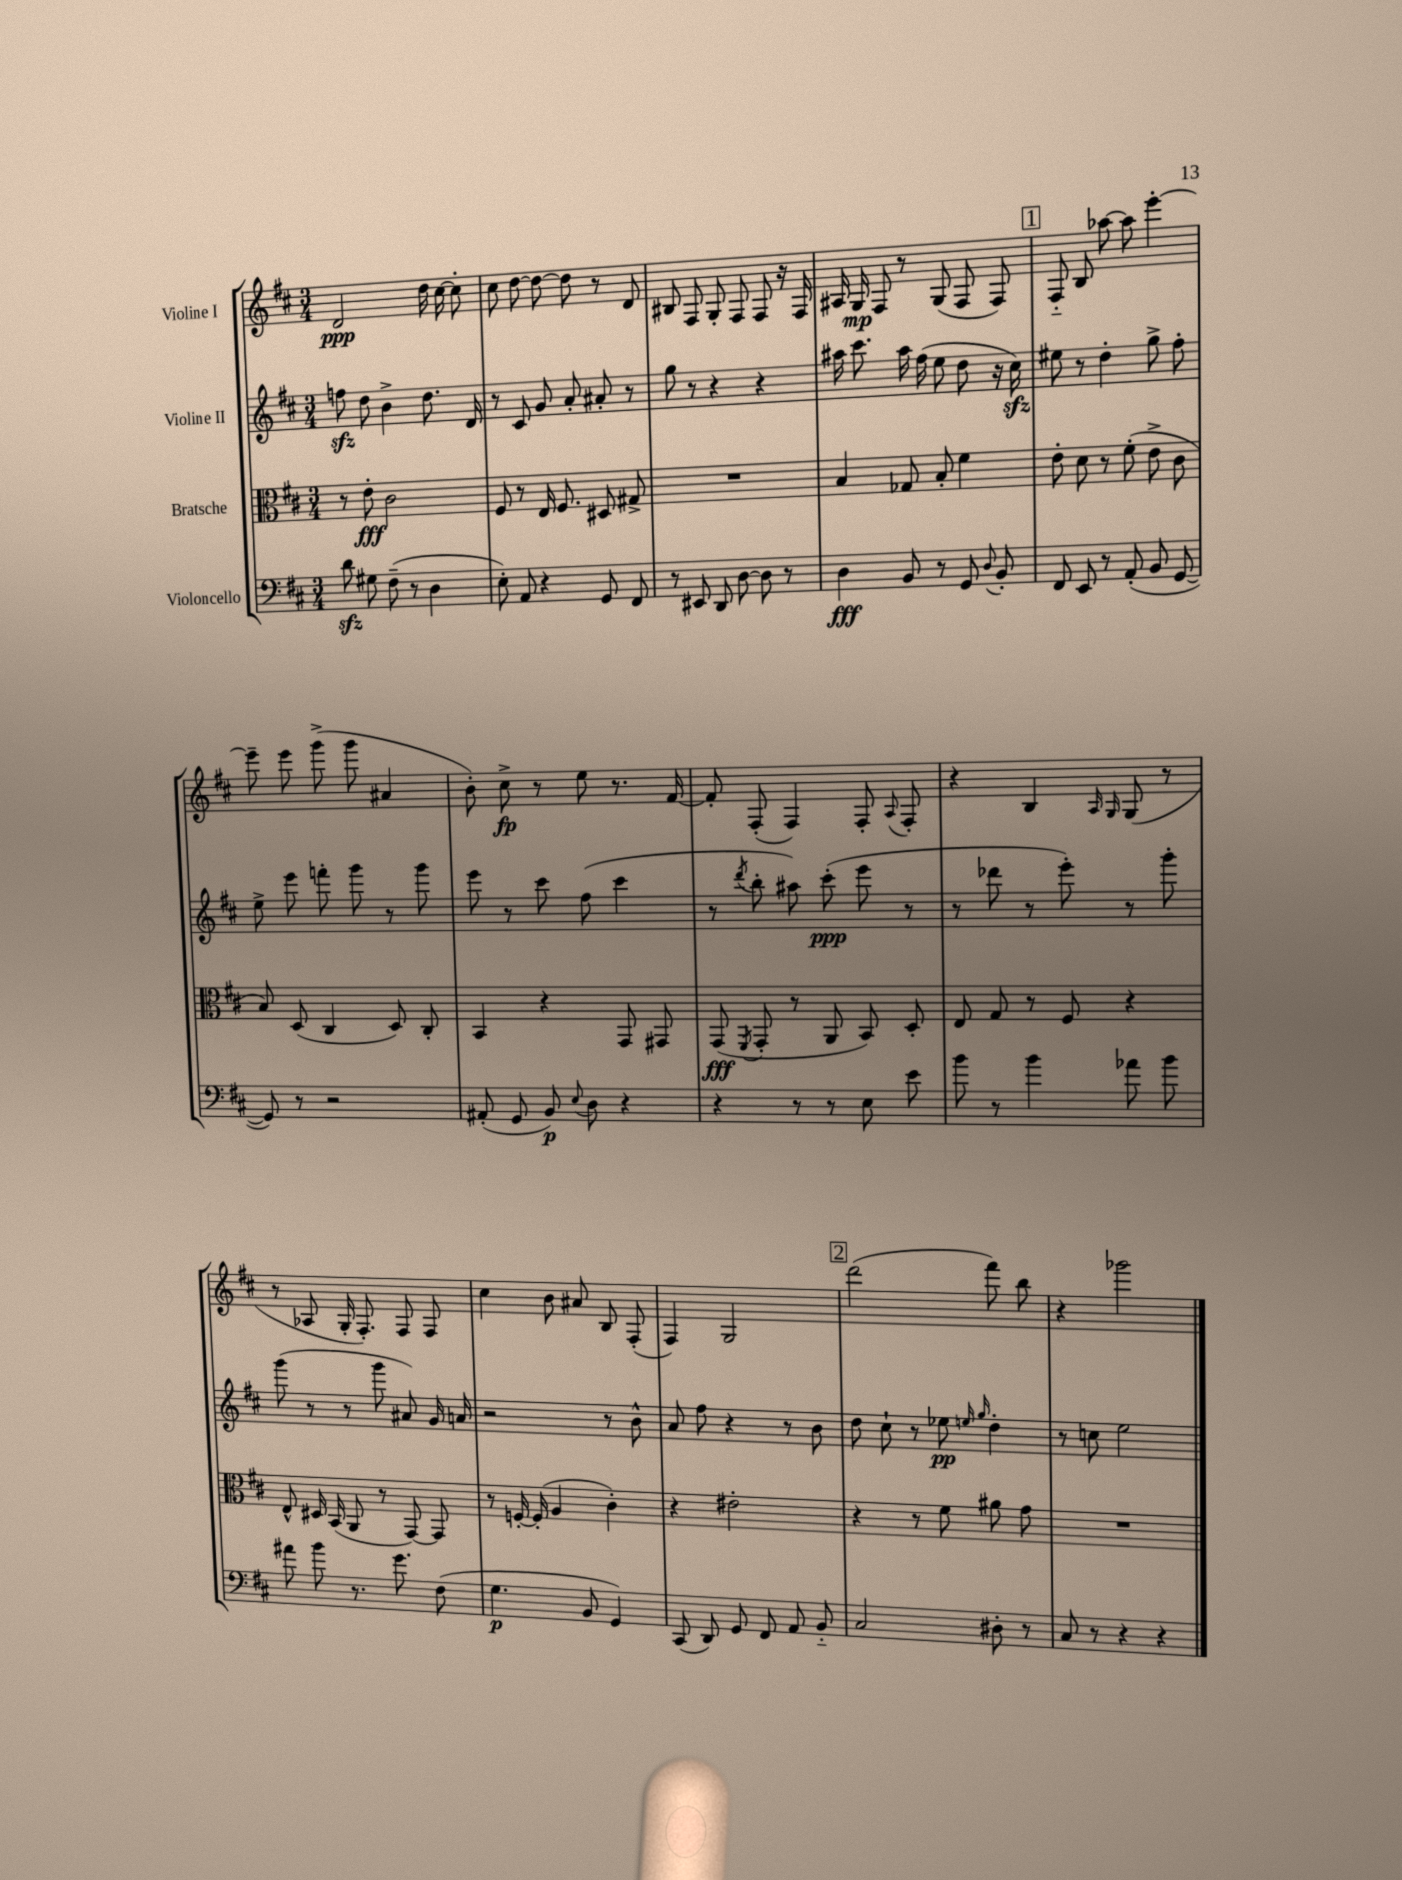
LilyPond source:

<<
\new StaffGroup <<
\new Staff = "s0" \with { instrumentName = "Violine I" } {
    \clef treble \key d \major \numericTimeSignature \time 3/4
    \autoBeamOff d'2\ppp d''16 cis''16~ cis''8-. |
    cis''8 d''8~ d''8~ d''8 r8 d'8 |
    bis8 fis8 g8-. fis8 fis8 r16 fis16 |
    ais16 g16\mp fis8 r8 g8( fis8 fis8) |
    \mark \markup { \box "1" } fis8-_ b8 aes''8~ aes''8 e'''4~-. |
    e'''8-- e'''8 g'''8->( g'''8 ais'4 |
    b'8-.) cis''8->\fp r8 e''8 r8. fis'16~ |
    fis'8-. fis8-.( fis4) fis8-. \appoggiatura { a8 } fis8-. |
    r4 b4 \grace { a16 g16 } g8( r8 |
    r8 aes8 g16-. fis8.-.) fis8 fis8 |
    cis''4 b'8 ais'8 b8 fis8-.( |
    fis4) g2 |
    \mark \markup { \box "2" } d'''2( fis'''8) b''8 |
    r4 ges'''2 \bar "|." |
}
\new Staff = "s1" \with { instrumentName = "Violine II" } {
    \clef treble \key d \major \numericTimeSignature \time 3/4
    \autoBeamOff f''8\sfz d''8 b'4-> d''8. d'16 |
    r8 cis'8 g'8 a'8-. ais'8-. r8 |
    g''8 r8 r4 r4 |
    ais''16 cis'''8. ais''16 fis''16( e''8 d''8 r16 cis''16\sfz) |
    \mark \markup { \box "1" } eis''8 r8 d''4-. g''8-> fis''8-. |
    e''8-> e'''8 f'''8-. g'''8 r8 g'''8 |
    e'''8 r8 cis'''8 fis''8( cis'''4 |
    r8 \acciaccatura { d'''8 } b''8-. ais''8) cis'''8-.\ppp( e'''8 r8 |
    r8 des'''8 r8 e'''8-.) r8 g'''8-. |
    g'''8( r8 r8 g'''8 ais'8) g'16 a'16 |
    r2 r8 b'8-^ |
    a'8 fis''8 r4 r8 b'8 |
    \mark \markup { \box "2" } d''8 cis''8-! r8 ees''8\pp \grace { e''16 g''16 } d''4-. |
    r8 c''8 e''2 \bar "|." |
}
\new Staff = "s2" \with { instrumentName = "Bratsche" } {
    \clef alto \key d \major \numericTimeSignature \time 3/4
    \autoBeamOff r8 e'8-.\fff cis'2 |
    fis8 r8 e16 fis8. dis8 gis8-> |
    R2. |
    b4 ges8 b8-. fis'4 |
    \mark \markup { \box "1" } e'8-. d'8 r8 fis'8-.( e'8-> cis'8 |
    b8) d8( cis4 d8) cis8-. |
    b,4 r4 g,8 gis,8 |
    g,8\fff( \acciaccatura { fis,8 } g,8-. r8 a,8 b,8) d8-. |
    e8 g8 r8 fis8 r4 |
    e8-^ dis16 b,16( a,8 r8 g,8~) g,8 |
    r8 f16~-. f16-.( a4 cis'4-.) |
    r4 eis'2-. |
    \mark \markup { \box "2" } r4 r8 fis'8 ais'8 g'8 |
    R2. \bar "|." |
}
\new Staff = "s3" \with { instrumentName = "Violoncello" } {
    \clef bass \key d \major \numericTimeSignature \time 3/4
    \autoBeamOff d'8\sfz gis8 fis8--( r8 d4 |
    e8-.) a,8 r4 g,8 fis,8 |
    r8 eis,8 d,8 d8~ d8 r8 |
    d4\fff b,8 r8 g,8 \appoggiatura { d8 } b,8-. |
    \mark \markup { \box "1" } fis,8 e,8 r8 a,8-.( b,8 g,8~ |
    g,8) r8 r2 |
    ais,8-.( g,8 b,8\p) \appoggiatura { e8 } d8 r4 |
    r4 r8 r8 e8 e'8 |
    b'8 r8 b'4 aes'8 b'8 |
    ais'8 b'8 r8. g'8. fis8( |
    g4.\p b,8 g,4) |
    cis,8( d,8) g,8 fis,8 a,8 b,8-_ |
    \mark \markup { \box "2" } cis2 dis8-. r8 |
    cis8 r8 r4 r4 \bar "|." |
}
>>
>>
\layout { \context { \Score \remove "Bar_number_engraver" } }
